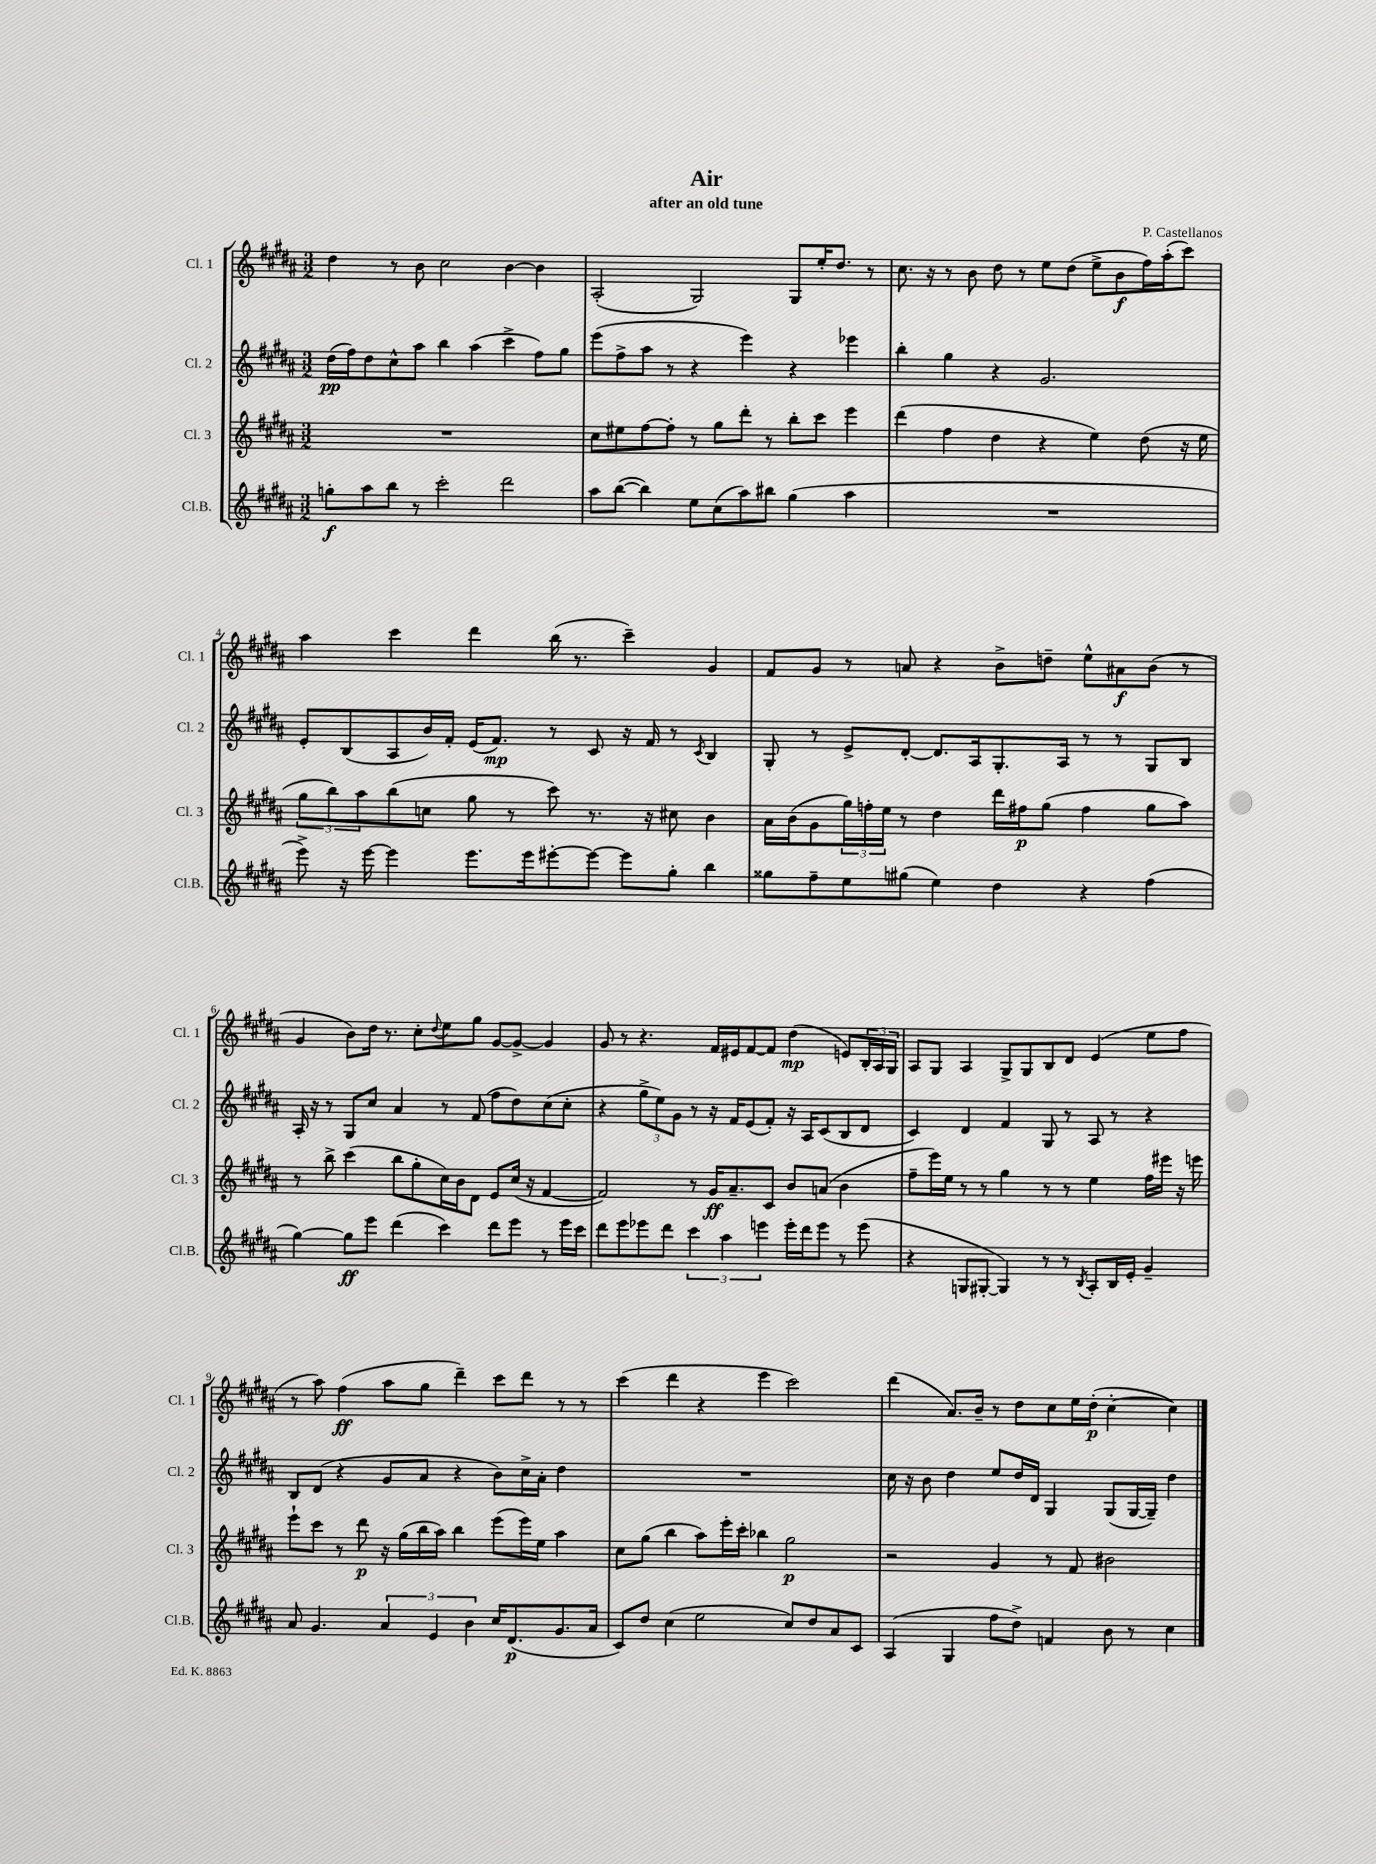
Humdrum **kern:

**kern	**kern	**kern	**kern
*staff4	*staff3	*staff2	*staff1
*clefG2	*clefG2	*clefG2	*clefG2
*k[f#c#g#d#a#]	*k[f#c#g#d#a#]	*k[f#c#g#d#a#]	*k[f#c#g#d#a#]
*M3/2	*M3/2	*M3/2	*M3/2
8gg'	1.r	(16dd#	4dd#
.	.	16ff#)	.
8aa#	.	8dd#	.
8bb	.	8cc#^^	8r
8r	.	8aa#	8b
2ccc#'	.	4bb	2cc#
.	.	(4aa#	.
2ddd#	.	4ccc#^	[4b
.	.	8ff#)	4b]
.	.	8gg#	.
=	=	=	=
8aa#	8cc#	(8eee	(2A#'
([8bb	8ee#	8ff#^	.
4bb])	[8ff#	8aa#	.
.	8ff#']	8r	.
8ee	8r	4r	2G#)
(8cc#	8gg#	.	.
8aa#)	8ddd#'	4eee)	.
8bb#	8r	.	.
(4gg#	8bb'	4r	8G#
.	8ccc#	.	16ee'
.	.	.	8.dd#
4aa#	4eee	4eee-	.
.	.	.	8r
=	=	=	=
1.r	(4ddd#	4bb'	8.cc#
.	.	.	16r
.	4ff#	4gg#	8r
.	.	.	8b
.	4dd#	4r	8dd#
.	.	.	8r
.	4r	2.g#	8ee
.	.	.	(8dd#
.	4ee)	.	8ee^
.	.	.	8b
.	(8dd#	.	16ff#)
.	.	.	(16aa#'
.	16r	.	8ccc#)
.	16ee	.	.
=	=	=	=
8eee^)	12gg#	8e'	4aa#
.	12bb)	.	.
16r	.	(8B	.
.	12aa#	.	.
[16eee	.	.	.
4eee]	(8bb	8A#	4ccc#
.	8cc	16b)	.
.	.	16f#'	.
8.eee	8gg#	(16e	4ddd#
.	.	8.f#)	.
.	8r	.	.
16eee	.	.	.
[8eee#'	8ccc#)	8r	(16bb
.	.	.	8.r
8eee#_	8.r	8c#	.
8eee#]	.	16r	4ccc#~)
.	16r	16f#	.
8gg#'	8cc#	8r	.
.	.	8qc#	.
4bb	4b	4B	4g#
=	=	=	=
8gg##	16a#	8G#'	8f#
.	(16b	.	.
8ff#~	8g#	8r	8g#
8ee	24gg#)	8e^	8r
.	24ff'	.	.
.	24ee	.	.
(8gg#	8r	[8d#'	8a
4ee)	4dd#	8.d#]	4r
.	.	16A#	.
4dd#	16ddd#	8.G#'	8b^
.	16ff#	.	.
.	(8gg#	.	8dd~
.	.	16A#	.
4r	4ff#	8r	8ee^^
.	.	8r	8a#
(4ff#	8gg#	8G#	(8b
.	8aa#)	8B	8r
=	=	=	=
[4gg#)	8r	16A#'	4g#
.	.	16r	.
.	8bb^	8r	.
8gg#]	(4ccc#	8G#	8b)
8eee	.	8cc#	16dd#
.	.	.	8.r
(4ddd#	8bb	4a#	.
.	8gg#'	.	8cc#'
.	.	.	8qqdd#
4ccc#)	16cc#)	8r	8ee
.	16b	.	.
.	8d#	(8f#	8gg#
8ddd#	8e	8ff#	[8g#
8eee	(16cc#	8dd#)	8g#^_
.	16r	.	.
8r	[4f#	(8cc#	4g#]
16eee	.	8cc#'	.
16ccc#	.	.	.
=	=	=	=
8ddd#	2f#])	4r	8g#
8eee	.	.	8r
8eee-	.	12gg#^	4.r
.	.	12ee)	.
8ddd#	.	.	.
.	.	12g#	.
6ccc#	8r	8r	.
.	16g#	16r	16f#
6aa#	.	.	.
.	8.a#~	16f#	16e#
.	.	(8e	[8f#
6eee	.	.	.
.	8c#	8f#')	8f#]
16eee'	8b	16r	(4dd#
16ddd#	.	16A#	.
8eee	(8a	(8c#	.
8r	4b	8B	8e)
(8eee	.	8d#	24B'
.	.	.	24A#
.	.	.	24G#
=	=	=	=
4r	8ff#~	4c#)	8A#
.	16eee)	.	8G#
.	16ee	.	.
8G	8r	4d#	4A#
[8G#'	8r	.	.
4G#])	4gg#	4f#	8G#^
.	.	.	8G#
8r	8r	8G#	8B
8r	8r	8r	8d#
8qB	.	.	.
8A#'	4ee	8A#	(4e
16B	.	8r	.
16e'	.	.	.
4g#~	16ff#	4r	8ee
.	16eee#	.	.
.	16r	.	8ff#
.	16eee	.	.
=	=	=	=
8a#	8eee`	8B	8r
4.g#	8ccc#	(8d#	8aa#)
.	8r	4r	(4ff#
.	8ddd#	.	.
6a#	16r	8g#	8aa#
.	(16gg#	.	.
.	16bb	8a#	8gg#
6e	.	.	.
.	16aa#)	.	.
.	4bb	4r	4ddd#~)
6b	.	.	.
16cc#	(8eee	8b)	8ccc#
(8.d#	.	.	.
.	16eee)	16cc#^	8ddd#
.	16ee	16a#'	.
8.g#	4aa#	4dd#	8r
.	.	.	8r
16a#	.	.	.
=	=	=	=
8c#)	8cc#	1.r	(4ccc#
8dd#	(8gg#	.	.
(4cc#	4bb	.	4ddd#
2ee	8aa#)	.	4r
.	16eee'	.	.
.	16ccc#'	.	.
.	4bb-	.	4eee
8cc#)	2gg#	.	2ccc#)
8dd#	.	.	.
8a#	.	.	.
8c#	.	.	.
=	=	=	=
(4A#	2r	16cc#	(4ddd#
.	.	16r	.
.	.	8b	.
4G#	.	4dd#	8.a#)
.	.	.	16b~
8ff#	4g#	8ee	8r
8dd#^)	.	16dd#	8dd#
.	.	16d#	.
4f	8r	4G#	8cc#
.	8f#	.	16ee
.	.	.	(16dd#'
8b	2b#	(8G#	[4cc#'
8r	.	[16G#	.
.	.	16G#~])	.
4cc#	.	4dd#	4cc#])
==	==	==	==
*-	*-	*-	*-
